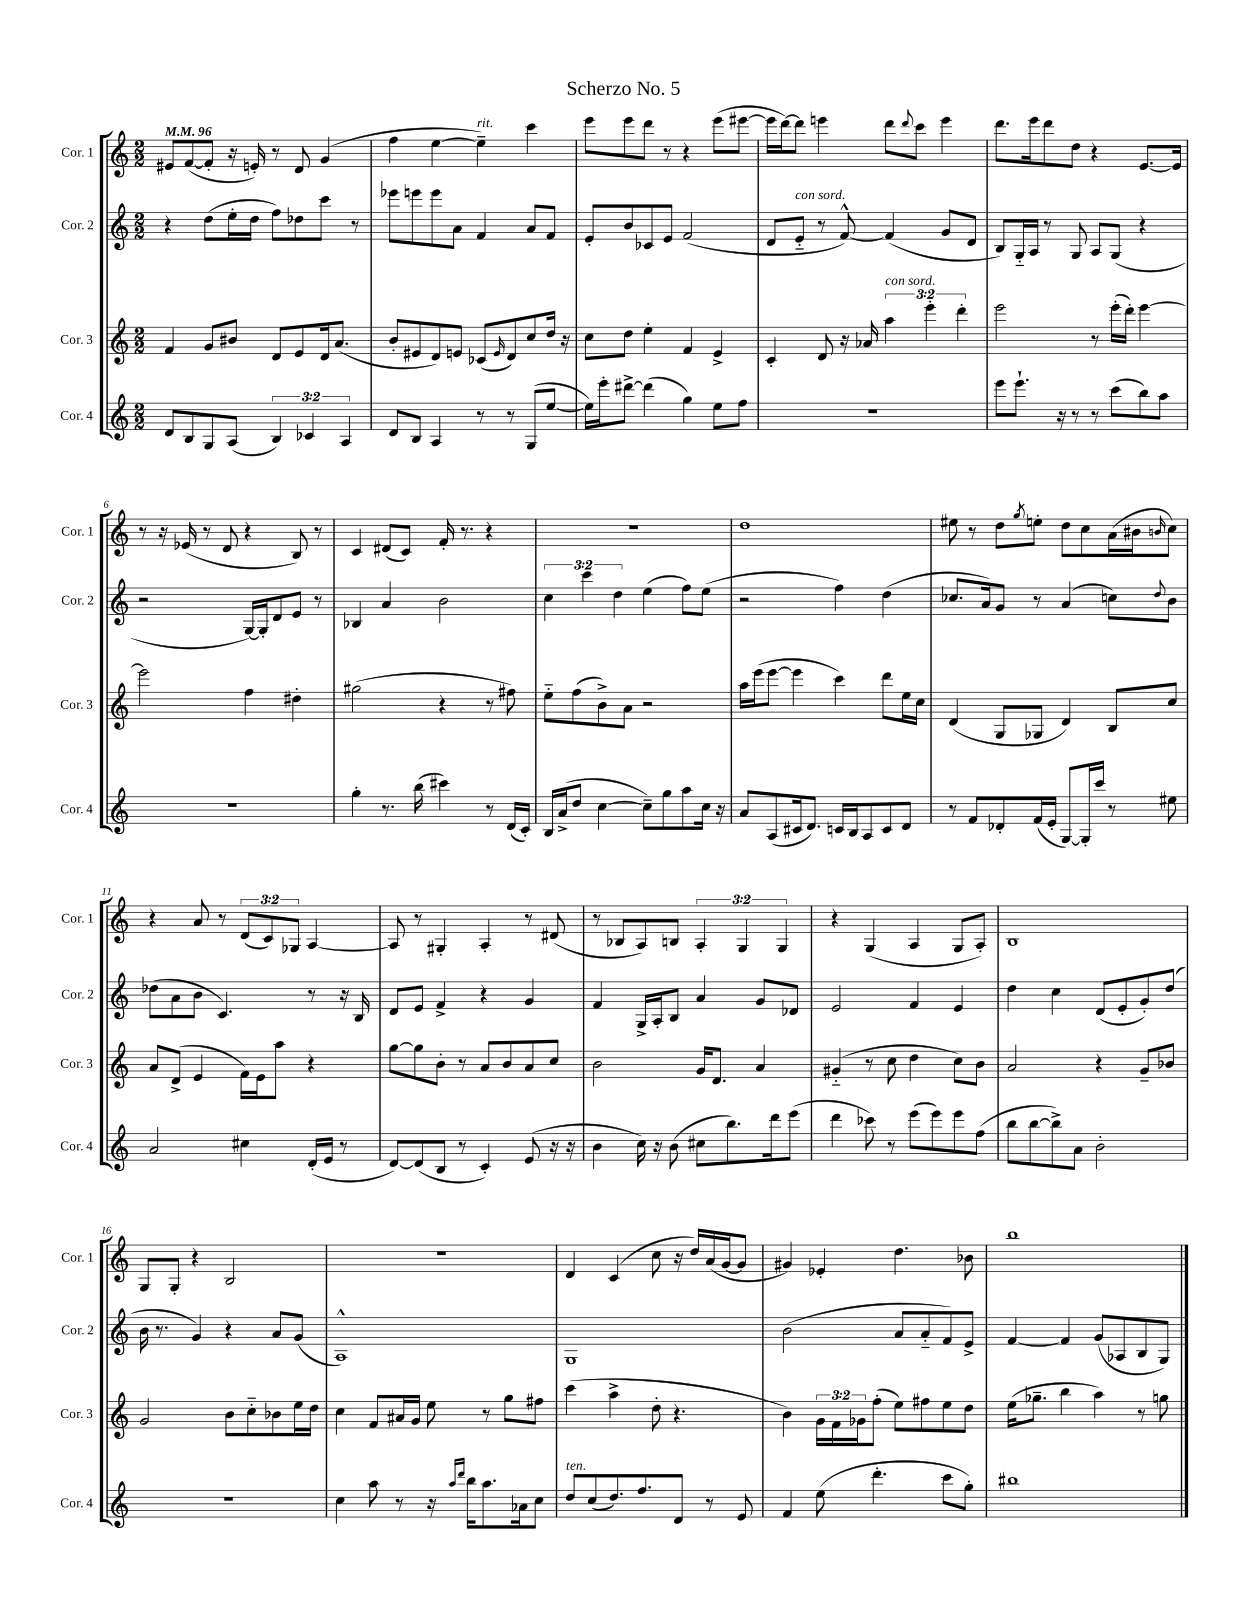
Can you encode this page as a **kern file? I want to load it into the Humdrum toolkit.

**kern	**kern	**kern	**kern
*staff4	*staff3	*staff2	*staff1
*clefG2	*clefG2	*clefG2	*clefG2
*k[]	*k[]	*k[]	*k[]
*M2/2	*M2/2	*M2/2	*M2/2
*MM96	*MM96	*MM96	*MM96
8d/L	4f/	4r	8e#/L
8B/	.	.	([8f/
8G/	8g/L	(8dd\L	8f'/]J
(8A/J	8b#/J	16ee'\L	16r
.	.	16dd\JJ	16e'/)
6B/)	8d/L	8ff\L)	8r
.	8e/	8dd-\	8d/
6c-/	.	.	.
.	16d/k	8ccc\J	(4g/
.	(8.a/J	.	.
6A/	.	.	.
.	.	8r	.
=	=	=	=
8d/L	8b'/L	8eee-\L	4ff\
8B/J	8e#/	8eee\	.
4A/	8d/)	8eee\	[4ee\
.	8e/J	8a\J	.
8r	(8c-/L	4f/	4ee~\])
.	16qqe/	.	.
8r	8d/)	.	.
(8G/L	8cc/	8a/L	4ccc\
[8ee/J	16dd/Jk	8f/J	.
.	16r	.	.
=	=	=	=
16ee\]LL)	8cc\L	8e'/L	8eee\L
16eee'\J	.	.	.
[8ddd#^\J	8dd\J	8b/	8eee\
(4ddd#\]	4ee'\	8c-/	8ddd\J
.	.	8e/J	8r
4gg\)	4f/	(2f/	4r
8ee\L	4e^/	.	(8eee\L
8ff\J	.	.	[8eee#\J
=	=	=	=
1r	4c'/	8d/L	16eee#\]LL
.	.	.	[16ddd\J)
.	.	8e'~/J	8ddd\]J
.	8d/	8r	4eee\
.	16r	[8f^^/)	.
.	16a-/	.	.
.	6aa\	(4f/]	8ddd\L
.	.	.	8qqddd/
.	.	.	8ccc\J
.	6eee'\	.	.
.	.	8g/L	4eee\
.	6ddd'\	.	.
.	.	8d/J	.
=	=	=	=
8eee\L	2eee\	8B/L)	8.ddd\L
8.eee`\J	.	16G'~/L	.
.	.	16A/JJ	16eee\k
.	.	8r	8ddd\
16r	.	.	.
8r	.	8G/	8dd\J
8r	8r	8A/L	4r
(8ccc\L	(16eee'\LL	(8G/J	.
.	16ddd'\JJ)	.	.
8bb\)	[4eee\	4r	[8.e/L
8aa\J	.	.	.
.	.	.	16e/]Jk
=	=	=	=
1r	2eee\]	2r	8r
.	.	.	16r
.	.	.	(16e-/
.	.	.	8r
.	.	.	8d/
.	4ff\	[16G/LL)	4r
.	.	16G'/]J	.
.	.	8d/	.
.	4dd#'\	8e/J	8B/)
.	.	8r	8r
=	=	=	=
4gg'\	(2gg#\	4B-/	4c/
8.r	.	4a/	(8d#/L
.	.	.	8c/J)
(16bb\	.	.	.
4ccc#\)	4r	2b\	16f'/
.	.	.	8.r
8r	8r	.	4r
(16d/LL	8ff#\)	.	.
16c'/JJ)	.	.	.
=	=	=	=
16B/LL	8ee'~\L	6cc\	1r
(16a^/J	.	.	.
8dd/J	(8ff\	.	.
.	.	6ccc\	.
[4cc\	8b^\)	.	.
.	.	6dd\	.
.	8a\J	.	.
8cc~\]L)	2r	(4ee\	.
8gg\	.	.	.
8aa\	.	8ff\L)	.
16cc\Jk	.	(8ee\J	.
16r	.	.	.
=	=	=	=
8a/L	16aa\LL	2r	1dd
.	(16eee\J	.	.
(8A/	[8eee\J	.	.
16c#/k	4eee\]	.	.
8.d/J)	.	.	.
16c/LL	4ccc\)	4ff\)	.
16B/J	.	.	.
8A/	.	.	.
8c/	8ddd\L	(4dd\	.
8d/J	16ee\L	.	.
.	16cc\JJ	.	.
=	=	=	=
8r	(4d/	8.cc-/L	8ee#\
8f/L	.	.	8r
.	.	16a/k)	.
8d-'/	8G/L	8g/J	8dd\L
.	.	.	8qgg/
(16f/L	8G-/J	8r	8ee'\J
16e'/JJ	.	.	.
[8G/L)	4d/)	(4a/	8dd\L
16G'/]L	.	.	8cc\
16ccc/JJ	.	.	.
8r	8B/L	8cc\L)	(16a\L
.	.	.	16b#\J
.	.	8qqdd/	16qqb/
8ee#\	8cc/J	8b\J	8cc\J)
=	=	=	=
2a/	8a/L	(8dd-\L	4r
.	(8d^/J	8a\	.
.	4e/	8b\J	8a/
.	.	4.c/)	8r
4cc#\	16f\LL)	.	(12d/L
.	16e\J	.	.
.	.	.	12c/)
.	8aa\J	.	.
.	.	.	12G-/J
(16d'/LL	4r	8r	[4A/
16e/JJ	.	.	.
8r	.	16r	.
.	.	16B/	.
=	=	=	=
[8d/L)	[8gg\L	8d/L	8A/]
(8d/]	8gg\]	8e/J	8r
8B/J	8b'\J	4f^/	4G#'/
8r	8r	.	.
4c'/)	8a/L	4r	4A'/
.	8b/	.	.
(8e/	8a/	4g/	8r
16r	8cc/J	.	(8d#/
16r	.	.	.
=	=	=	=
4b\	2b\	4f/	8r
.	.	.	8B-/L
16cc\)	.	16G^/LL	8A/)
16r	.	16A'/J	.
(8b\	.	8B/J	8B/J
8cc#\L	16g/LK	4a/	6A'/
.	8.d/J	.	.
8.bb\)	.	.	.
.	.	.	6G/
.	4a/	8g/L	.
16ddd\k	.	.	.
.	.	.	6G/
(8eee\J	.	8d-/J	.
=	=	=	=
4ddd\	(4g#'~/	2e/	4r
8ccc-\)	8r	.	(4G/
8r	8cc\	.	.
(8eee\L	4dd\	4f/	4A/
8eee\)	.	.	.
8eee\	8cc\L)	4e/	8G/L
(8ff\J	8b\J	.	8A'/J)
=	=	=	=
8bb\L	2a/	4dd\	1B
[8bb\	.	.	.
8bb^\])	.	4cc\	.
8a\J	.	.	.
2b'\	4r	(8d/L	.
.	.	8e'/	.
.	8g~/L	8g'/)	.
.	8b-/J	(8dd/J	.
=	=	=	=
1r	2g/	16b\	8G/L
.	.	8.r	.
.	.	.	8G'/J
.	.	4g/)	4r
.	8b\L	4r	2B/
.	8cc'~\	.	.
.	8b-\	8a/L	.
.	16ee\L	(8g/J	.
.	16dd\JJ	.	.
=	=	=	=
4cc\	4cc\	1A^^)	1r
8aa\	8f/L	.	.
8r	16a#/L	.	.
.	16g/JJ	.	.
16r	8ee\	.	.
16qqaa/LL	.	.	.
16qqddd/JJ	.	.	.
16bb\LK	.	.	.
8.aa\	8r	.	.
.	8gg\L	.	.
16a-\k	.	.	.
8cc\J	8ff#\J	.	.
=	=	=	=
8dd/L	(4ccc\	1G	4d/
(8cc/	.	.	.
8.dd/)	4aa^\	.	(4c/
8.ff/	.	.	.
.	8dd'\	.	8cc\
8d/J	4.r	.	16r
.	.	.	16dd/LL)
8r	.	.	(16a/
.	.	.	[16g/J
8e/	.	.	8g/]J
=	=	=	=
4f/	4b\)	(2b\	4g#/)
(8ee\	24g\LL	.	4e-'/
.	24f\	.	.
.	24g-\J	.	.
4.ddd'\	(8ff'\J	.	.
.	8ee\L)	8a/L	4.dd\
.	8ff#\	8a'~/	.
8ccc\L	8ee\	8f/)	.
8gg'\J)	8dd\J	8e^/J	8b-\
=	=	=	=
1bb#	(16ee\LK	[4f/	1bb
.	8.gg-~\J	.	.
.	4bb\	4f/]	.
.	4aa\)	(8g/L	.
.	.	8A-/	.
.	8r	8B/	.
.	8gg\	8G/J)	.
==	==	==	==
*-	*-	*-	*-
